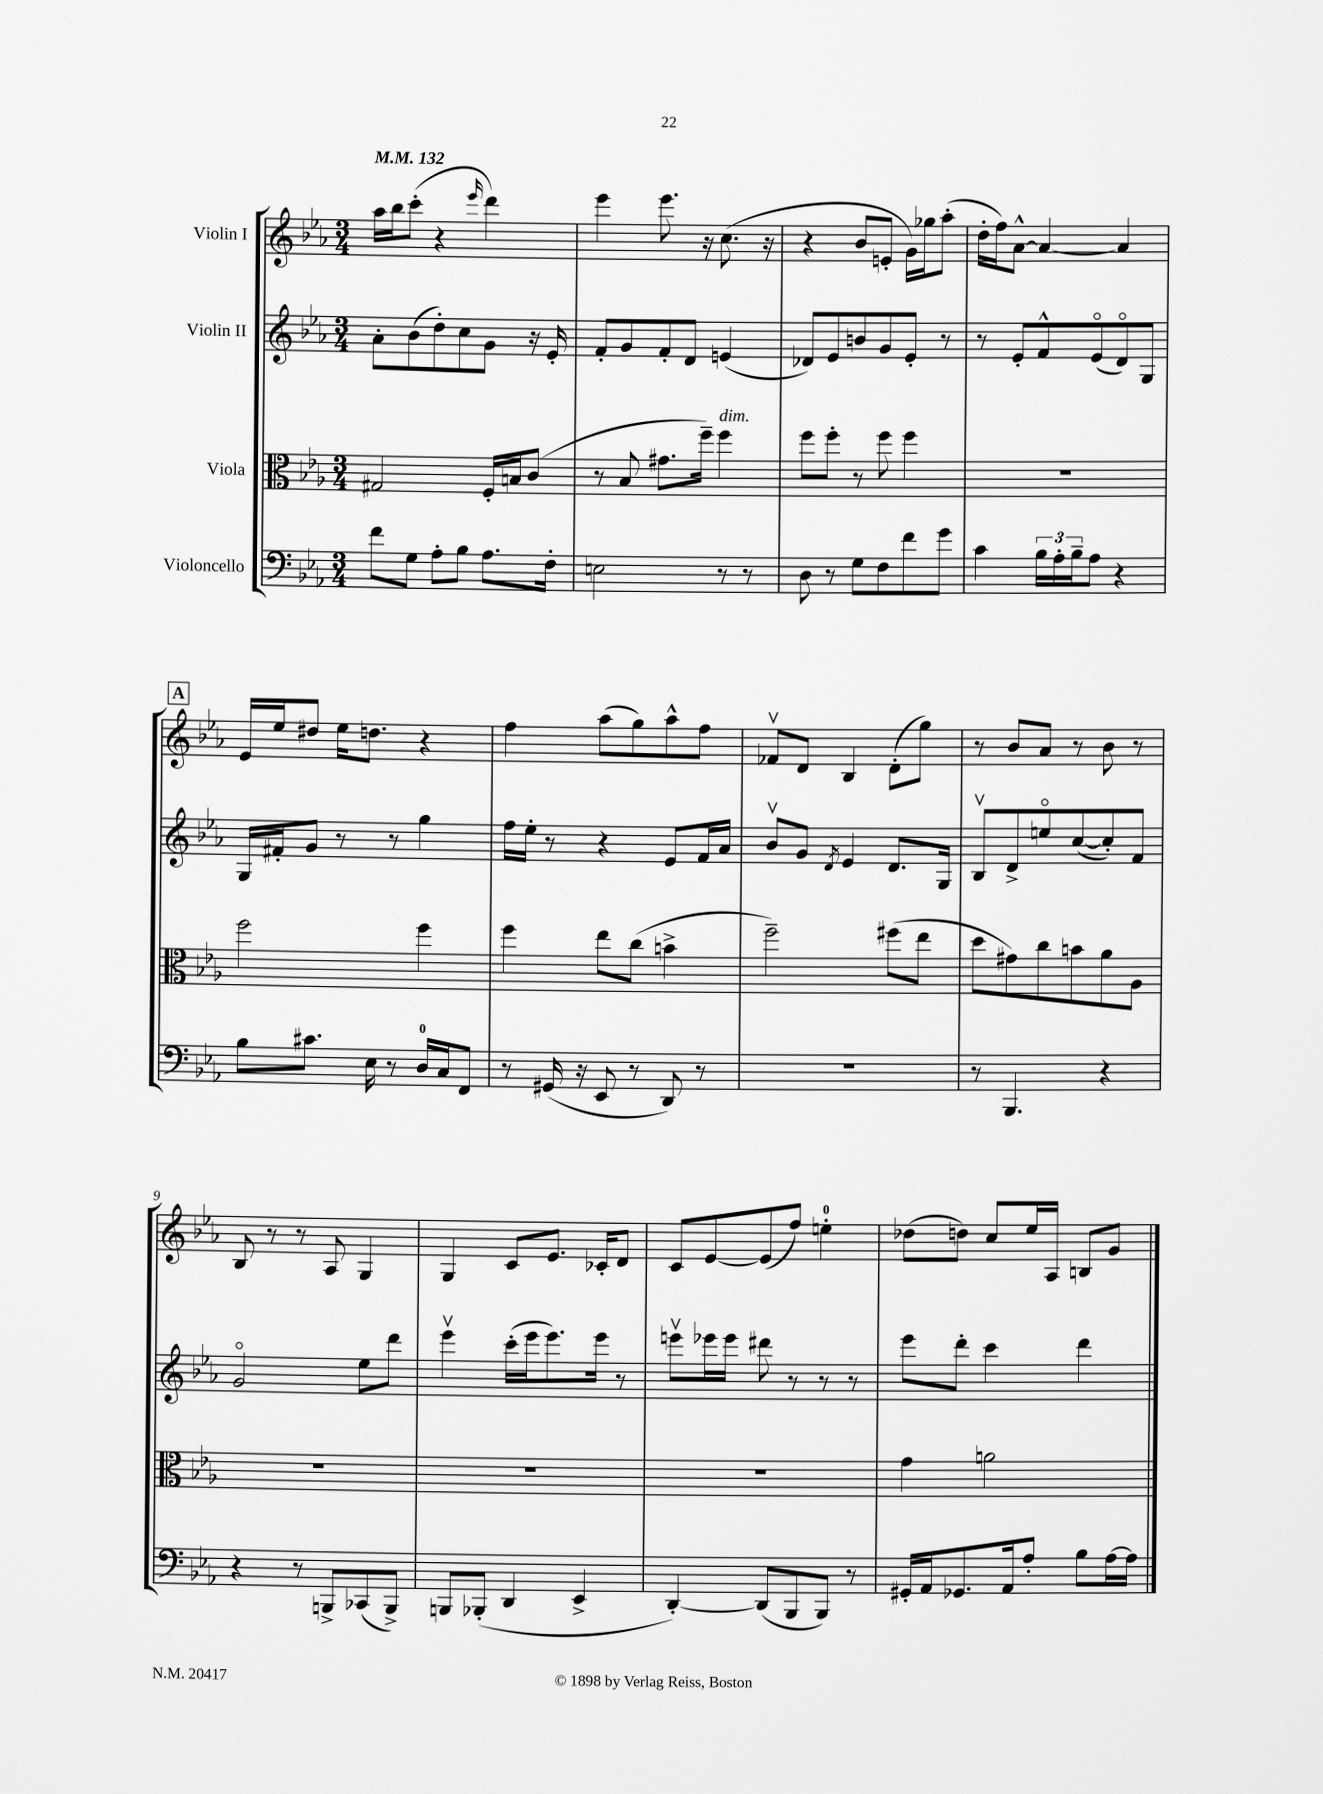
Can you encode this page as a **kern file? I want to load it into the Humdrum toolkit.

**kern	**kern	**kern	**kern
*staff4	*staff3	*staff2	*staff1
*clefF4	*clefC3	*clefG2	*clefG2
*k[b-e-a-]	*k[b-e-a-]	*k[b-e-a-]	*k[b-e-a-]
*M3/4	*M3/4	*M3/4	*M3/4
*MM132	*MM132	*MM132	*MM132
8f\L	2G#/	8a-'\L	16aa-\LL
.	.	.	16bb-\J
8G\J	.	(8b-\	(8ccc'\J
8A-'\L	.	8dd'\)	4r
8B-\J	.	8cc\	.
.	.	.	16qqeee-/
8.A-\L	16F'/LL	8g\J	4ddd\)
.	16B/J	.	.
.	(8c/J	16r	.
16F'\Jk	.	16e-'/	.
=	=	=	=
2E\	8r	8f'/L	4eee-\
.	8B-/	8g/	.
.	8.g#\L	8f'/	8.eee-\
.	.	8d/J	.
.	16ff~\Jk)	.	16r
8r	4ff\	(4e/	(8.cc\
8r	.	.	.
.	.	.	16r
=	=	=	=
8D\	8ff\L	8d-/L)	4r
8r	8ff'\J	8e-/	.
8G\L	8r	8b/	8b-/L
8F\	8ff\	8g/	8e'/J
8f\	4ff\	8e-'/J	16g\LL)
.	.	.	16gg-\J
8g\J	.	8r	(8aa-'\J
=	=	=	=
4c\	2.r	8r	16dd'\LL
.	.	.	16ff\J)
.	.	8e-'/L	[8a-^^\J
24B-\LL	.	8f^^/	4a-/_
24A-'\	.	.	.
24B-~\J	.	.	.
8A-\J	.	(8e-o/	.
4r	.	8do/)	4a-/]
.	.	8G/J	.
=	=	=	=
8B-\L	2ff\	16G/LL	16e-/LL
.	.	16f#'/J	16ee-/J
8.c#\J	.	8g/J	8dd#/J
.	.	8r	16ee-\LK
16E-\	.	.	8.dd\J
8r	.	8r	.
16D/LL	4ff\	4gg\	4r
16C/J	.	.	.
8FF/J	.	.	.
=	=	=	=
8r	4ff\	16ff\LL	4ff\
.	.	16ee-'\JJ	.
(16GG#/	.	8r	.
16r	.	.	.
8EE-/	8ee-\L	4r	(8aa-\L
8r	(8cc\J	.	8gg\)
8DD/)	4b^\	8e-/L	8aa-^^\
8r	.	16f/L	8ff\J
.	.	16a-/JJ	.
=	=	=	=
2.r	2ff~\)	8b-v/L	8f-v/L
.	.	8g/J	8d/J
.	.	8qd/	.
.	.	4e-/	4B-/
.	(8ff#\L	8.d/L	(8d'\L
.	8ee-\J	.	8gg\J)
.	.	16G/Jk	.
=	=	=	=
8r	8dd\L	8B-v/L	8r
4.BBB-/	8g#\)	8d^/	8b-/L
.	8cc\	8eeo/	8a-/J
.	8b\	([8cc/	8r
4r	8a-\	8cc'/])	8b-\
.	8A-\J	8f/J	8r
=	=	=	=
4r	2.r	2go/	8B-/
.	.	.	8r
8r	.	.	8r
8BBB^/L	.	.	8A-/
(8CC-/	.	8ee-\L	4G/
8BBB^/J)	.	8ddd\J	.
=	=	=	=
8BBB/L	2.r	4eee-v\	4G/
(8BBB-'/J	.	.	.
4DD/	.	(16ccc'\LL	8c/L
.	.	16eee-\J	.
.	.	8.eee-\)	8.e-/J
4EE-^/	.	.	.
.	.	16eee-\Jk	16c-'/LK
.	.	8r	8d/J
=	=	=	=
[4DD'/)	2.r	8eeev\L	8c/L
.	.	16eee-\L	[8e-/
.	.	16eee-\JJ	.
(8DD/]L	.	8ddd#\	(8e-/]
8BBB-/	.	8r	8ff/J)
8BBB-/J)	.	8r	4ee'\
8r	.	8r	.
=	=	=	=
16GG#'/LL	4g\	8eee-\L	(8dd-\L
16AA-/J	.	.	.
8.GG-/	.	8ddd'\J	8dd\J)
.	2a\	4ccc\	8cc/L
16AA-/k	.	.	.
8A-'/J	.	.	16ee-/L
.	.	.	16A-/JJ
8B-\L	.	4ddd\	8B/L
[16A-\L	.	.	8g/J
16A-\]JJ	.	.	.
==	==	==	==
*-	*-	*-	*-
